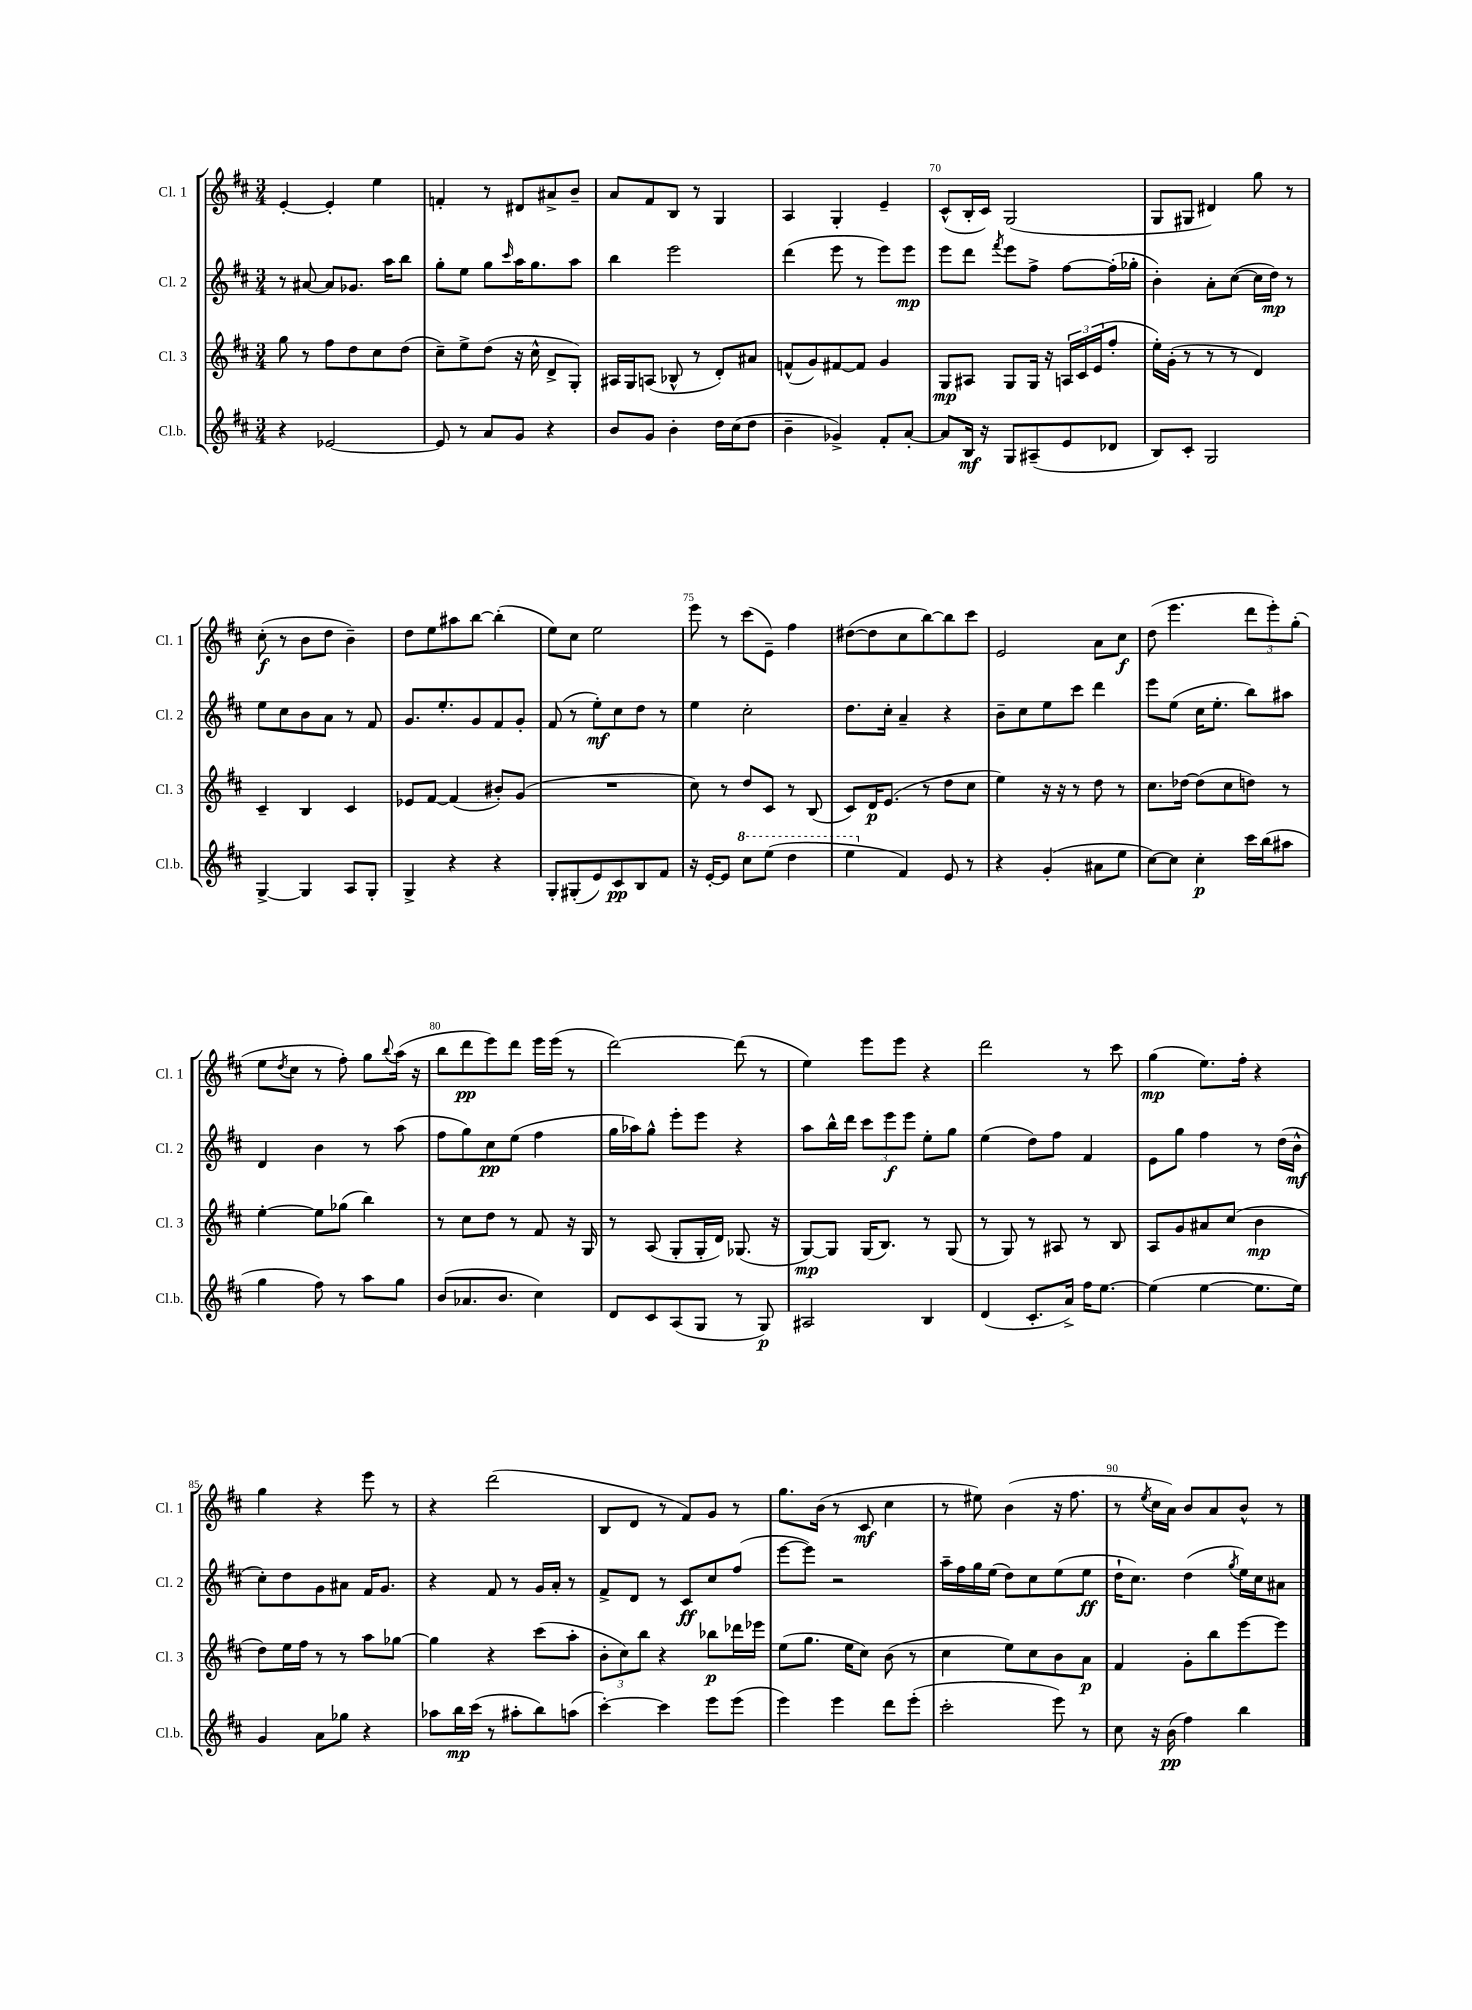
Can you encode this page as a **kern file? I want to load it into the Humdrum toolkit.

**kern	**dynam	**kern	**dynam	**kern	**dynam	**kern	**dynam
*part4	*part4	*part3	*part3	*part2	*part2	*part1	*part1
*staff4	*staff4	*staff3	*staff3	*staff2	*staff2	*staff1	*staff1
*I"Cl.b.	*	*I"Cl. 3	*	*I"Cl. 2	*	*I"Cl. 1	*
*I'Cl.b.	*	*I'Cl. 3	*	*I'Cl. 2	*	*I'Cl. 1	*
*clefG2	*	*clefG2	*	*clefG2	*	*clefG2	*
*k[f#c#]	*	*k[f#c#]	*	*k[f#c#]	*	*k[f#c#]	*
*M3/4	*	*M3/4	*	*M3/4	*	*M3/4	*
=66	=66	=66	=66	=66	=66	=66	=66
4r	.	8gg\	.	8r	.	[4e'/	.
.	.	8r	.	[8a#X/	.	.	.
[2e-X/	.	8ff#\L	.	8a#/L]	.	4e'/]	.
.	.	8dd\	.	8.g-X/J	.	.	.
.	.	8cc#\	.	.	.	4ee\	.
.	.	.	.	16aa\KL	.	.	.
.	.	(8dd\J	.	8bb\J	.	.	.
=67	=67	=67	=67	=67	=67	=67	=67
8e-/]	.	8cc#~\L)	.	8gg'\L	.	4fn'/	.
8r	.	8ee^\	.	8ee\J	.	.	.
8a/L	.	(8dd\J	.	8gg\L	.	8r	.
.	.	.	.	16qqccc#/	.	.	.
8g/J	.	16r	.	16aa\K	.	8d#X/L	.
.	.	16cc#^^\	.	8.gg\	.	.	.
4r	.	8d^/L	.	.	.	8a#X^/	.
.	.	8G'/J)	.	8aa\J	.	8b~/J	.
=68	=68	=68	=68	=68	=68	=68	=68
8b/L	.	16A#X/LL	.	4bb\	.	8a/L	.
.	.	16G/J	.	.	.	.	.
8g/J	.	(8An/J	.	.	.	8f#/	.
4b'\	.	8B-X^^/	.	2eee\	.	8B/J	.
.	.	8r	.	.	.	8r	.
16dd\LL	.	8d'/L)	.	.	.	4G/	.
(16cc#\J	.	.	.	.	.	.	.
8dd\J	.	8a#X/J	.	.	.	.	.
=69	=69	=69	=69	=69	=69	=69	=69
4b~\	.	(8fn^^/L	.	(4ddd\	.	4A/	.
.	.	8g/)	.	.	.	.	.
4g-X^/)	.	[8f#X/	.	8eee\	.	4G'/	.
.	.	8f#/J]	.	8r	.	.	.
8f#'/L	.	4g/	.	8eee\L)	.	4e~/	.
[8a'/J	.	.	.	8eee\J	mp	.	.
=70	=70	=70	=70	=70	=70	=70	=70
8a/L]	.	8G/L	mp	8eee\L	.	(8c#^^/L	.
16B/Jk	mf	8A#X/J	.	8ddd\J	.	16B'/L	.
16r	.	.	.	.	.	16c#/JJ)	.
.	.	.	.	8qfff#/	.	.	.
8G/L	.	8G/L	.	8eee\L	.	(2G/	.
(8A#X~/	.	16G/Jk	.	8ff#^\J	.	.	.
.	.	16r	.	.	.	.	.
8e/	.	24An/LL	.	[8ff#\L	.	.	.
.	.	24c#/	.	.	.	.	.
.	.	(24e/J	.	.	.	.	.
8d-X/J	.	8ff#'/J	.	(16ff#'\L]	.	.	.
.	.	.	.	16gg-X'\JJ	.	.	.
=71	=71	=71	=71	=71	=71	=71	=71
8B/L)	.	16ee'\LL)	.	4b'\)	.	8G/L	.
.	.	(16g'\JJ	.	.	.	.	.
8c#'/J	.	8r	.	.	.	8G#X/J	.
2G/	.	8r	.	8a'\L	.	4d#X/)	.
.	.	8r	.	([8cc#\J	.	.	.
.	.	4d/)	.	16cc#\LL]	.	8gg\	.
.	.	.	.	16dd\JJ)	mp	.	.
.	.	.	.	8r	.	8r	.
!!LO:LB:g=z
=72	=72	=72	=72	=72	=72	=72	=72
[4G^/	.	4c#~/	.	8ee\L	.	(8cc#'\	f
.	.	.	.	8cc#\	.	8r	.
4G/]	.	4B/	.	8b\	.	8b\L	.
.	.	.	.	8a\J	.	8dd\J	.
8A/L	.	4c#/	.	8r	.	4b~\)	.
8G'/J	.	.	.	8f#/	.	.	.
=73	=73	=73	=73	=73	=73	=73	=73
4G^/	.	8e-X/L	.	8.g/L	.	8dd\L	.
.	.	[8f#/J	.	.	.	8ee\	.
.	.	.	.	8.ee'/	.	.	.
4r	.	(4f#/]	.	.	.	8aa#X\	.
.	.	.	.	8g/	.	[8bb\J	.
4r	.	8b#X'/L)	.	8f#/	.	(4bb'\]	.
.	.	(8g/J	.	8g'/J	.	.	.
=74	=74	=74	=74	=74	=74	=74	=74
8G'/L	.	2.r	.	(8f#/	.	8ee\L)	.
(8G#X'/	.	.	.	8r	.	8cc#\J	.
8e/)	.	.	.	8ee'\L)	mf	2ee\	.
8c#/	pp	.	.	8cc#\	.	.	.
8B/	.	.	.	8dd\J	.	.	.
8f#/J	.	.	.	8r	.	.	.
=75	=75	=75	=75	=75	=75	=75	=75
16r	.	8cc#\)	.	4ee\	.	8eee\	.
[16e'/KL	.	.	.	.	.	.	.
8e/J]	.	8r	.	.	.	8r	.
*8va	*	*	*	*	*	*	*
8ccc#\L	.	8dd/L	.	2cc#'\	.	(8ccc#\L	.
(8eee\J	.	8c#/J	.	.	.	8e~\J)	.
4ddd\	.	8r	.	.	.	4ff#\	.
.	.	(8B/	.	.	.	.	.
=76	=76	=76	=76	=76	=76	=76	=76
4eee\	.	8c#/L)	.	8.dd\L	.	([8dd#X\L	.
.	.	16d/K	p	.	.	8dd#\]	.
.	.	(8.e/J	.	16cc#'\Jk	.	.	.
*X8va	*	*	*	*	*	*	*
4f#/)	.	.	.	4a~/	.	8cc#\	.
.	.	8r	.	.	.	[8bb\)	.
8e/	.	8dd\L	.	4r	.	8bb\]	.
8r	.	8cc#\J	.	.	.	8ccc#\J	.
=77	=77	=77	=77	=77	=77	=77	=77
4r	.	4ee\)	.	8b~\L	.	2e/	.
.	.	.	.	8cc#\	.	.	.
(4g'/	.	16r	.	8ee\	.	.	.
.	.	16r	.	.	.	.	.
.	.	8r	.	8ccc#\J	.	.	.
8a#X\L	.	8dd\	.	4ddd\	.	8a\L	.
8ee\J	.	8r	.	.	.	8cc#\J	f
=78	=78	=78	=78	=78	=78	=78	=78
[8cc#\L)	.	8.cc#\L	.	8eee\L	.	(8dd\	.
8cc#\J]	.	.	.	(8ee\J	.	4.eee\	.
.	.	[16dd-X\Jk	.	.	.	.	.
4cc#'\	p	(8dd-\L]	.	16cc#\KL	.	.	.
.	.	.	.	8.ee'\J	.	.	.
.	.	8cc#\	.	.	.	.	.
16ccc#\LL	.	8ddn\J)	.	8bb\L)	.	12ddd\L	.
(16bb\J	.	.	.	.	.	.	.
.	.	.	.	.	.	12eee'\)	.
8aa#X\J	.	8r	.	8aa#X\J	.	.	.
.	.	.	.	.	.	(12gg'\J	.
!!LO:LB:g=z
=79	=79	=79	=79	=79	=79	=79	=79
4gg\	.	[4ee'\	.	4d/	.	8ee\L	.
.	.	.	.	.	.	8qdd/	.
.	.	.	.	.	.	8cc#\J	.
8ff#\)	.	8ee\L]	.	4b\	.	8r	.
8r	.	(8gg-X\J	.	.	.	8ff#'\)	.
8aa\L	.	4bb\)	.	8r	.	8gg\L	.
.	.	.	.	.	.	8qqbb/	.
8gg\J	.	.	.	(8aa\	.	(16aa\Jk	.
.	.	.	.	.	.	16r	.
=80	=80	=80	=80	=80	=80	=80	=80
(8b/L	.	8r	.	8ff#\L	.	8bb\L	.
8.a-X/	.	8cc#\L	.	8gg\)	.	8ddd\	pp
.	.	8dd\J	.	8cc#\	pp	8eee\)	.
8.b/J	.	.	.	.	.	.	.
.	.	8r	.	(8ee\J	.	8ddd\J	.
4cc#\)	.	8f#/	.	4ff#\	.	16eee\LL	.
.	.	.	.	.	.	(16eee\JJ	.
.	.	16r	.	.	.	8r	.
.	.	16G/	.	.	.	.	.
=81	=81	=81	=81	=81	=81	=81	=81
8d/L	.	8r	.	16gg\LL	.	[2ddd\)	.
.	.	.	.	16aa-X\J)	.	.	.
8c#/	.	(8A/	.	8gg^^\J	.	.	.
(8A/	.	8G'/L	.	8eee'\L	.	.	.
8G/J	.	16G'/L	.	8eee\J	.	.	.
.	.	16d/JJ)	.	.	.	.	.
8r	.	(8.G-X/	.	4r	.	(8ddd\]	.
8G/)	p	.	.	.	.	8r	.
.	.	16r	.	.	.	.	.
=82	=82	=82	=82	=82	=82	=82	=82
2A#X/	.	[8G/L)	mp	8aa\L	.	4ee\)	.
.	.	8G/J]	.	16bb^^\L	.	.	.
.	.	.	.	16ddd\JJ	.	.	.
.	.	(16G/KL	.	12ccc#\L	.	8eee\L	.
.	.	8.B/J)	.	.	.	.	.
.	.	.	.	12eee\	f	.	.
.	.	.	.	.	.	8eee\J	.
.	.	.	.	12eee\J	.	.	.
4B/	.	8r	.	8ee'\L	.	4r	.
.	.	(8G/	.	8gg\J	.	.	.
=83	=83	=83	=83	=83	=83	=83	=83
(4d/	.	8r	.	(4ee\	.	2ddd\	.
.	.	8G/)	.	.	.	.	.
8.c#'/L	.	8r	.	8dd\L)	.	.	.
.	.	8A#X/	.	8ff#\J	.	.	.
16a^/Jk)	.	.	.	.	.	.	.
16ff#\KL	.	8r	.	4f#/	.	8r	.
[8.ee\J	.	.	.	.	.	.	.
.	.	8B/	.	.	.	8ccc#\	.
=84	=84	=84	=84	=84	=84	=84	=84
(4ee\]	.	8A/L	.	8e\L	.	(4gg\	mp
.	.	8g/	.	8gg\J	.	.	.
[4ee\	.	8a#X/	.	4ff#\	.	8.ee\L)	.
.	.	(8cc#/J	.	.	.	.	.
.	.	.	.	.	.	16ff#'\Jk	.
8.ee\L]	.	4b\	mp	8r	.	4r	.
.	.	.	.	(16dd\LL	.	.	.
16ee\Jk)	.	.	.	16b^^\JJ	mf	.	.
!!LO:LB:g=z
=85	=85	=85	=85	=85	=85	=85	=85
4g/	.	8dd\L)	.	8cc#'\L)	.	4gg\	.
.	.	16ee\L	.	8dd\	.	.	.
.	.	16ff#\JJ	.	.	.	.	.
8a\L	.	8r	.	8g\	.	4r	.
8gg-X\J	.	8r	.	8a#X\J	.	.	.
4r	.	8aa\L	.	16f#/KL	.	8eee\	.
.	.	.	.	8.g/J	.	.	.
.	.	[8gg-X\J	.	.	.	8r	.
=86	=86	=86	=86	=86	=86	=86	=86
8aa-X\L	.	4gg-\]	.	4r	.	4r	.
16bb\L	mp	.	.	.	.	.	.
(16ccc#\JJ	.	.	.	.	.	.	.
8r	.	4r	.	8f#/	.	(2ddd\	.
8aa#X'\L	.	.	.	8r	.	.	.
8bb\)	.	(8ccc#\L	.	16g/LL	.	.	.
.	.	.	.	16a'/JJ	.	.	.
(8aan\J	.	8aa'\J	.	8r	.	.	.
=87	=87	=87	=87	=87	=87	=87	=87
[4ccc#'\)	.	12b'\L	.	8f#^/L	.	8B/L	.
.	.	12cc#\)	.	.	.	.	.
.	.	.	.	8d/J	.	8d/J	.
.	.	12bb\J	.	.	.	.	.
4ccc#\]	.	4r	.	8r	.	8r	.
.	.	.	.	8c#/L	ff	8f#/L)	.
8eee\L	.	8bb-X\L	p	8cc#/	.	8g/J	.
(8eee\J	.	16ddd-X\L	.	(8ff#/J	.	8r	.
.	.	16eee-X\JJ	.	.	.	.	.
=88	=88	=88	=88	=88	=88	=88	=88
4eee\)	.	(8ee\L	.	[8eee\L	.	8.gg\L	.
.	.	8.gg\J	.	8eee\J])	.	.	.
.	.	.	.	.	.	(16b\Jk	.
4eee\	.	.	.	2r	.	8r	.
.	.	16ee\KL	.	.	.	.	.
.	.	8cc#\J)	.	.	.	8c#/	mf
8ddd\L	.	(8b\	.	.	.	4cc#\	.
(8eee'\J	.	8r	.	.	.	.	.
=89	=89	=89	=89	=89	=89	=89	=89
2ccc#'\	.	4cc#\	.	16aa~\LL	.	8r	.
.	.	.	.	16ff#\	.	.	.
.	.	.	.	16gg\	.	8ee#X\)	.
.	.	.	.	(16ee\JJ	.	.	.
.	.	8ee\L)	.	8dd\L)	.	(4b\	.
.	.	8cc#\	.	8cc#\	.	.	.
8eee\)	.	8b\	.	(8ee\	.	16r	.
.	.	.	.	.	.	8.ff#\	.
8r	.	8a\J	p	8ee\J	ff	.	.
=90	=90	=90	=90	=90	=90	=90	=90
8cc#\	.	4f#/	.	16dd`\KL	.	8r	.
.	.	.	.	8.cc#\J)	.	.	.
.	.	.	.	.	.	8qee/	.
16r	.	.	.	.	.	16cc#\LL	.
(16b\	pp	.	.	.	.	16a\JJ)	.
4ff#\)	.	8g'\L	.	(4dd\	.	8b/L	.
.	.	8bb\	.	.	.	8a/	.
.	.	.	.	8qgg/	.	.	.
4bb\	.	[8eee\	.	16ee\LL)	.	8b^^/J	.
.	.	.	.	16cc#\J	.	.	.
.	.	8eee\J]	.	8a#X\J	.	8r	.
==	==	==	==	==	==	==	==
*-	*-	*-	*-	*-	*-	*-	*-
